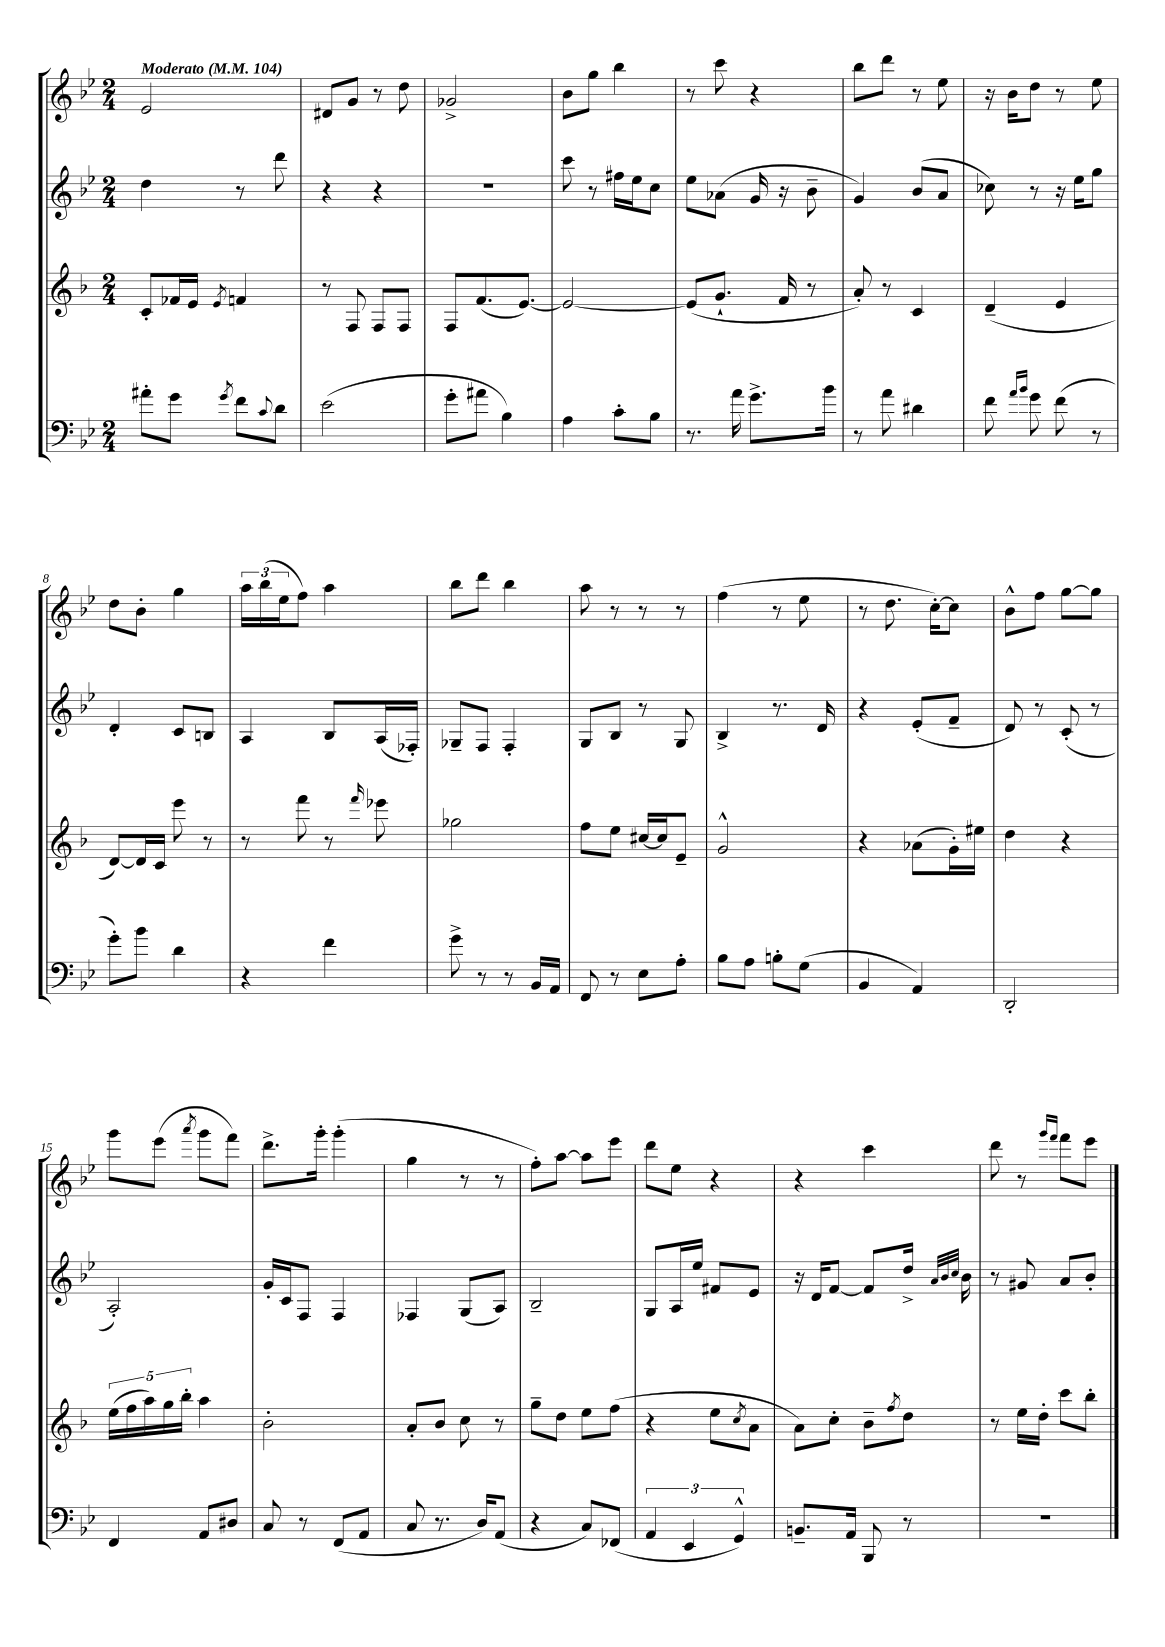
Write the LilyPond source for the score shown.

<<
\new StaffGroup <<
\new Staff = "s0" {
    \clef treble \key bes \major \numericTimeSignature \time 2/4 \tempo "Moderato" 4 = 104
    ees'2 |
    dis'8 g'8 r8 d''8 |
    ges'2-> |
    bes'8 g''8 bes''4 |
    r8 c'''8 r4 |
    bes''8 d'''8 r8 ees''8 |
    r16 bes'16 d''8 r8 ees''8 |
    d''8 bes'8-. g''4 |
    \tuplet 3/2 { a''16 bes''16( ees''16 } f''8) a''4 |
    bes''8 d'''8 bes''4 |
    a''8 r8 r8 r8 |
    f''4( r8 ees''8 |
    r8 d''8. c''16~-.) c''8 |
    bes'8-^ f''8 g''8~ g''8 |
    g'''8 ees'''8( \acciaccatura { a'''8 } g'''8 f'''8) |
    d'''8.-> g'''16-. g'''4-.( |
    g''4 r8 r8 |
    f''8-.) a''8~ a''8 ees'''8 |
    d'''8 ees''8 r4 |
    r4 c'''4 |
    d'''8 r8 \grace { g'''16 f'''16 } f'''8 ees'''8 \bar "|." |
}
\new Staff = "s1" {
    \clef treble \key bes \major \numericTimeSignature \time 2/4
    d''4 r8 d'''8 |
    r4 r4 |
    R2 |
    c'''8 r8 fis''16 ees''16 c''8 |
    ees''8 aes'8( g'16 r16 bes'8-- |
    g'4) bes'8( a'8 |
    ces''8) r8 r16 ees''16 g''8 |
    d'4-. c'8 b8 |
    a4 bes8 a16( fes16-.) |
    ges8-- f8 f4-. |
    g8 bes8 r8 g8 |
    bes4-> r8. d'16 |
    r4 ees'8-.( f'8-- |
    d'8) r8 c'8-.( r8 |
    a2-.) |
    g'16-. c'16 f8 f4 |
    fes4 g8( a8) |
    bes2-- |
    g8 a16 ees''16 fis'8 ees'8 |
    r16 d'16 f'8~ f'8 d''16-> \grace { a'32 bes'32 c''32 } bes'16 |
    r8 gis'8 a'8 bes'8-. \bar "|." |
}
\new Staff = "s2" {
    \clef treble \key f \major \numericTimeSignature \time 2/4
    c'8-. fes'16 e'16 \acciaccatura { e'8 } f'4 |
    r8 f8 f8 f8 |
    f8 f'8.( e'8.~) |
    e'2~ |
    e'8( g'8.-! f'16 r8 |
    a'8-.) r8 c'4 |
    d'4--( e'4 |
    d'8~) d'16 c'16 e'''8 r8 |
    r8 f'''8 r8 \grace { f'''16 } ees'''8 |
    ges''2 |
    f''8 e''8 cis''16~ cis''16 e'8-- |
    g'2-^ |
    r4 aes'8( g'16-.) eis''16 |
    d''4 r4 |
    \tuplet 5/4 { e''16( f''16 a''16) g''16 bes''16-. } a''4 |
    bes'2-. |
    a'8-. bes'8 c''8 r8 |
    g''8-- d''8 e''8 f''8( |
    r4 e''8 \acciaccatura { c''8 } a'8 |
    a'8) c''8-. bes'8-- \acciaccatura { f''8 } d''8 |
    r8 e''16 d''16-. c'''8 bes''8-. \bar "|." |
}
\new Staff = "s3" {
    \clef bass \key bes \major \numericTimeSignature \time 2/4
    ais'8-. g'8 \acciaccatura { g'8 } f'8 \appoggiatura { c'8 } d'8 |
    ees'2( |
    g'8-. ais'8 bes4) |
    a4 c'8-. bes8 |
    r8. a'16 g'8.-> bes'16 |
    r8 a'8 dis'4 |
    f'8 \grace { a'16 bes'16 } g'8 f'8( r8 |
    g'8-.) bes'8 d'4 |
    r4 f'4 |
    g'8-> r8 r8 bes,16 a,16 |
    f,8 r8 ees8 a8-. |
    bes8 a8 b8-. g8( |
    bes,4 a,4) |
    d,2-. |
    f,4 a,8 dis8 |
    c8 r8 f,8( a,8 |
    c8 r8. d16) a,8( |
    r4 c8) fes,8( |
    \tuplet 3/2 { a,4 ees,4 g,4-^) } |
    b,8.-- a,16 bes,,8 r8 |
    R2 \bar "|." |
}
>>
>>
